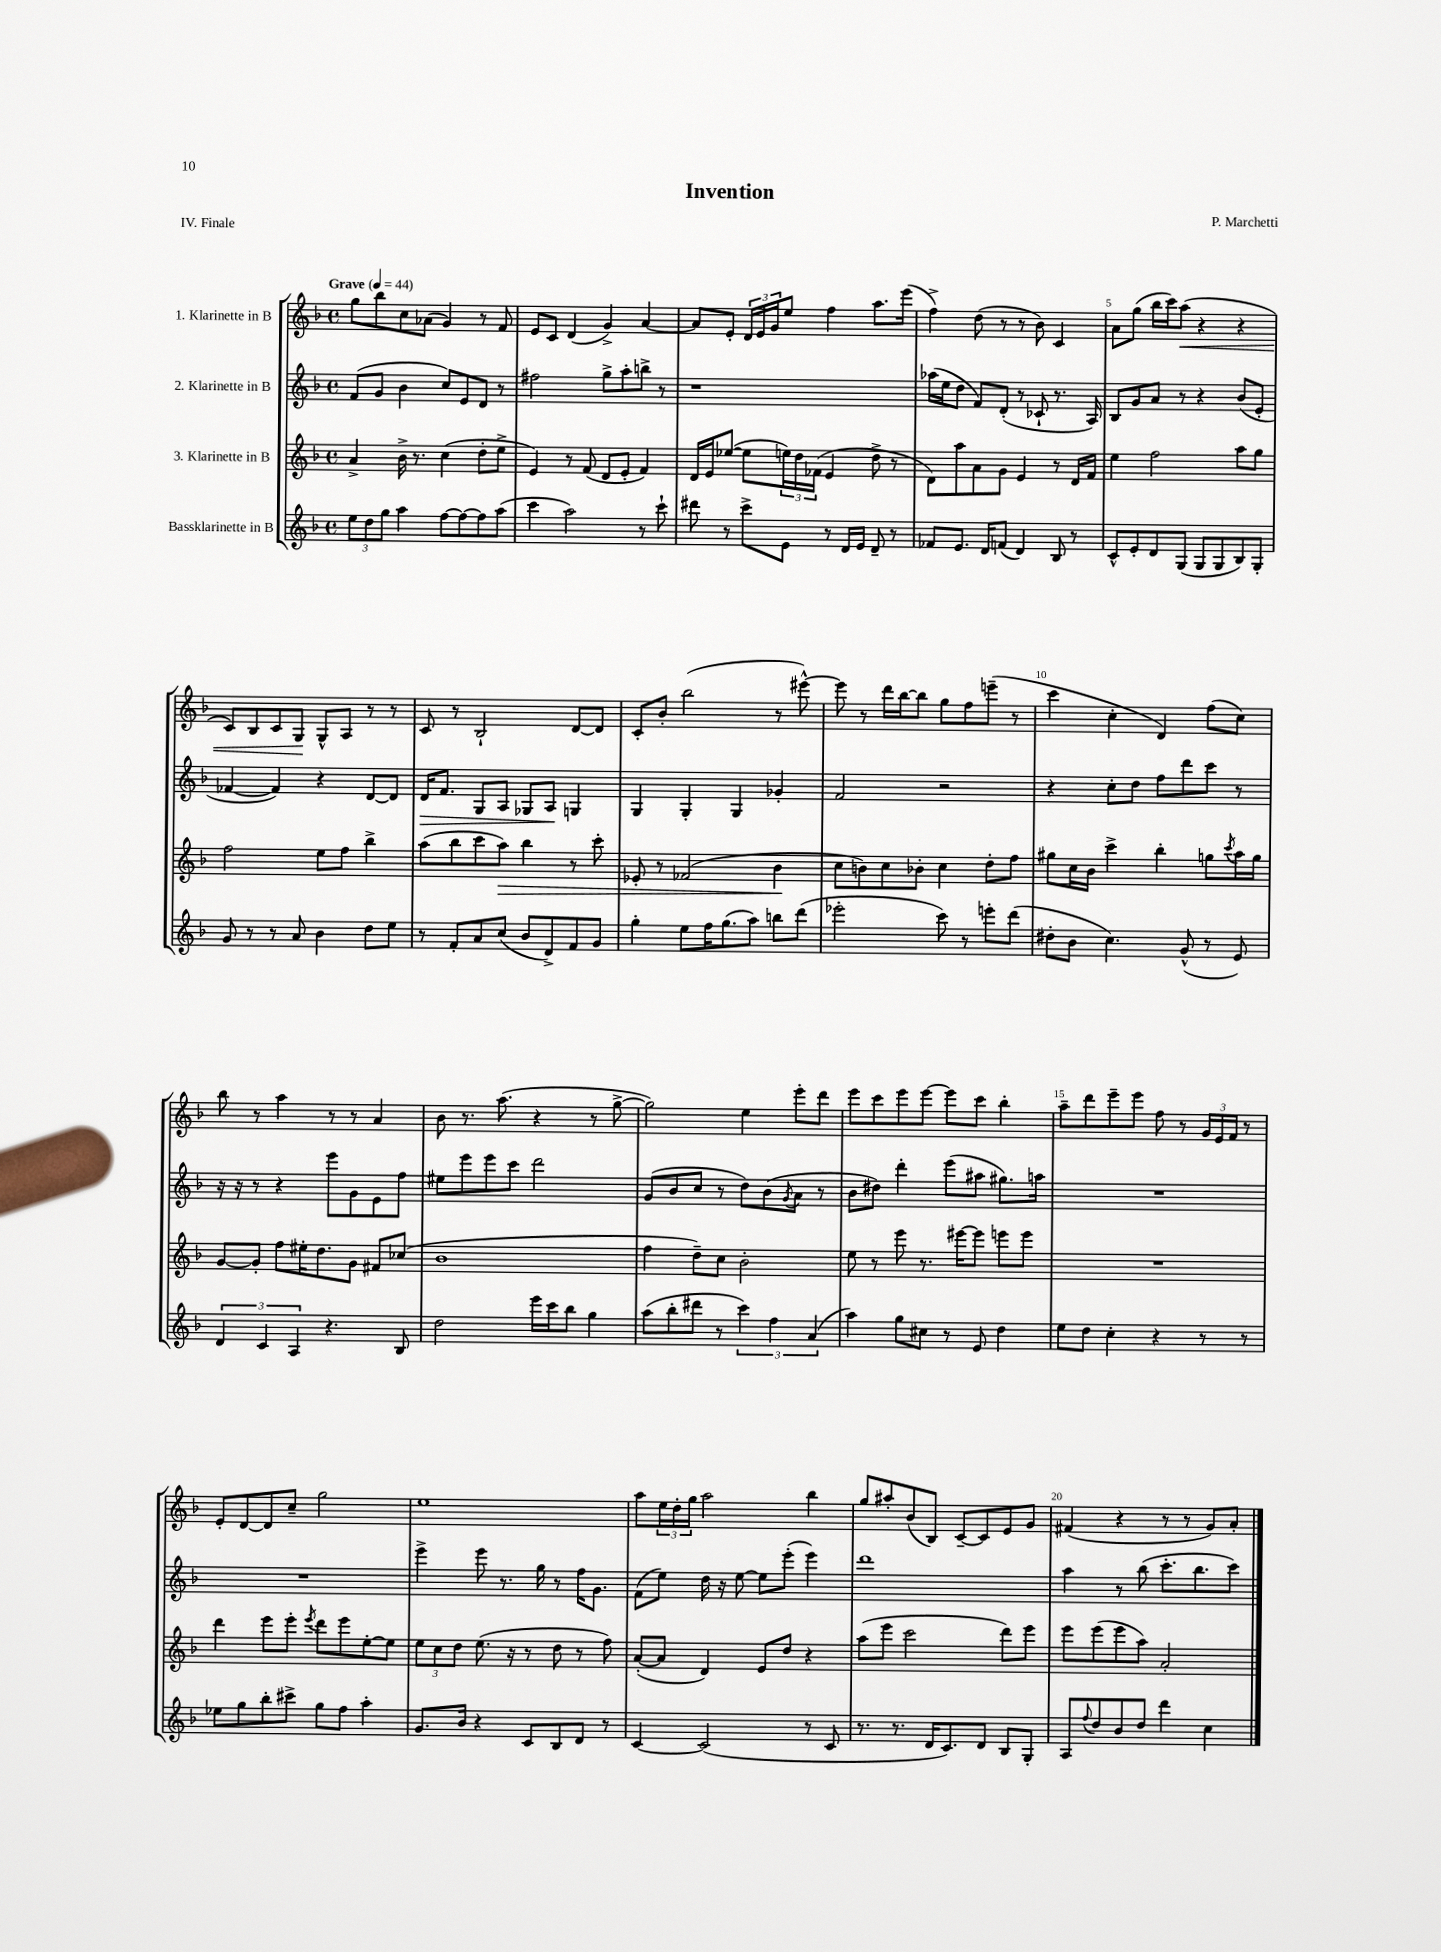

**kern	**kern	**kern	**kern
*staff4	*staff3	*staff2	*staff1
*clefG2	*clefG2	*clefG2	*clefG2
*k[b-]	*k[b-]	*k[b-]	*k[b-]
*M4/4	*M4/4	*M4/4	*M4/4
*met(c)	*met(c)	*met(c)	*met(c)
*MM44	*MM44	*MM44	*MM44
12ee	4a^	(8f	8gg
12dd	.	.	.
.	.	8g	8bb-
12gg	.	.	.
4aa	16b-^	4b-	8cc
.	8.r	.	.
.	.	.	(8a-
[8ff	(4cc	8cc)	4g)
8ff_	.	8e	.
8ff]	8dd'	8d	8r
(8aa	8ee^	8r	8f
=	=	=	=
4ccc	4e)	2ff#	8e
.	.	.	8c
2aa)	8r	.	(4d
.	(8f	.	.
.	8d	8gg^	4g^)
.	8e'	8aa'	.
8r	4f)	8bb^	[4a
8ccc`	.	8r	.
=	=	=	=
8ddd#	16d	1r	8a]
.	16e	.	.
8r	([8ee-	.	8e'
8ccc^	8ee-]	.	24d
.	.	.	24e
.	.	.	24g
8e	24ee)	.	8ee
.	24dd	.	.
.	(24f-	.	.
8r	4e	.	4ff
16d	.	.	.
16e	.	.	.
8d~	8dd^	.	8.aa
8r	8r	.	.
.	.	.	(16eee
=	=	=	=
8f-	8d)	(16aa-	4ff^)
.	.	16ee	.
8.e	8aa	8dd	.
.	8a	8f)	(8dd
16d	.	.	.
(8f	8g	(8d'	8r
4d)	4e	8r	8r
.	.	8c-`	8b-)
8B-	8r	8.r	4c
8r	16d	.	.
.	16f	16A)	.
=	=	=	=
8c^^	4ee	8B-	8a
8e'	.	8g	(8gg
8d	2ff	8a	16bb-
.	.	.	16ccc)
(8G	.	8r	(8aa
8G	.	4r	4r
8G	.	.	.
8B-)	8aa	(8b-	4r
8G'	8gg	8e'	.
=	=	=	=
8g	2ff	[4f-	8c)
8r	.	.	8B-
8r	.	4f-])	8c
8a	.	.	8G
4b-	8ee	4r	8G^^
.	8ff	.	8A
8dd	4bb-^	[8d	8r
8ee	.	8d]	8r
=	=	=	=
8r	(8aa	16d	8c
.	.	8.f	.
8f'	8bb-	.	8r
8a	8ccc	8G	2B-`
(8cc	8aa)	8A	.
8b-	4bb-	8G-	.
8d^)	.	8A	.
8f	8r	4G	[8d
8g	8ccc'	.	8d]
=	=	=	=
4gg'	8e-'	4G	8c'
.	8r	.	8b-'
8ee	(2f-	4G'	(2bb-
16ff	.	.	.
(8.gg	.	.	.
.	.	4G	.
8aa)	.	.	.
8bb	4b-	4g-'	8r
(8ddd	.	.	[8eee#^^)
=	=	=	=
2eee-'	8cc	2f	8eee#]
.	8b)	.	8r
.	8cc	.	16ddd
.	.	.	[16bb-
.	8b-'	.	8bb-]
8ccc)	4cc	2r	8gg
8r	.	.	8ff
8eee'	8dd'	.	(8eee~
(8ddd	8ff	.	8r
=	=	=	=
8dd#'	8gg#	4r	4ccc
8b-	16cc	.	.
.	16b-	.	.
4.cc)	4ccc^	8cc'	4cc'
.	.	8dd	.
.	4bb-'	8ff	4d)
(8g^^	.	8ddd	.
8r	8gg	8ccc	(8ff
.	8qccc	.	.
8e)	16aa	8r	8cc)
.	16gg	.	.
=	=	=	=
6d	[8g	16r	8bb-
.	.	16r	.
.	8g']	8r	8r
6c	.	.	.
.	8ff	4r	4aa
6A	.	.	.
.	16ee#'	.	.
.	8.dd	.	.
4.r	.	8eee	8r
.	8g	8g	8r
.	8f#	8e	4a
8B-	(8cc-	8ff	.
=	=	=	=
2dd	1b-	8ee#	8b-
.	.	8eee	8.r
.	.	8eee	.
.	.	.	(8.aa
.	.	8ccc	.
16eee	.	2ddd	4r
16ccc	.	.	.
8bb-	.	.	.
4gg	.	.	8r
.	.	.	[8gg^
=	=	=	=
(8aa	4ff	(8g	2gg])
8bb-'	.	8b-	.
8ddd#	8dd~)	8cc	.
8r	8cc	8r	.
6ccc)	2b-'	8dd)	4ee
.	.	(8b-	.
6ff	.	.	.
.	.	8qg	.
.	.	8a	8eee'
(6a	.	.	.
.	.	8r	8ddd
=	=	=	=
4aa)	8ee	8b-	8eee
.	8r	8dd#)	8ccc
8gg	8eee	4ddd'	8eee
8cc#	8.r	.	[8eee
8r	.	(8eee	8eee]
.	[16eee#	.	.
8e	8eee#]	8aa#	8ccc
4dd	8eee	8.gg#)	4bb-'
.	8eee	.	.
.	.	16aa	.
=	=	=	=
8ee	1r	1r	8aa~
8dd	.	.	8ddd
4cc'	.	.	8eee~
.	.	.	8eee
4r	.	.	8ff
.	.	.	8r
8r	.	.	24g
.	.	.	24e
.	.	.	24f
8r	.	.	8r
=	=	=	=
8ee-	4ddd	1r	8e'
8gg	.	.	[8d
8bb-'	8eee	.	8d]
8ccc#^	8eee'	.	8cc~
.	8qeee	.	.
8gg	8ddd	.	2gg
8ff	8eee	.	.
4aa'	[8ee'	.	.
.	8ee]	.	.
=	=	=	=
8.g	12ee	4eee^	1ee
.	12cc	.	.
.	12dd	.	.
16b-	.	.	.
4r	(8.ee	8eee	.
.	.	8.r	.
.	16r	.	.
8c	8r	.	.
.	.	16gg	.
8B-	8dd	8r	.
8d	8r	16ff	.
.	.	8.g	.
8r	8ff)	.	.
=	=	=	=
[4c	([8a'	(8f	8aa
.	8a]	8ee)	24ee
.	.	.	24dd'
.	.	.	24gg
(2c]	4d)	16dd	2aa
.	.	16r	.
.	.	[8ee	.
.	8e	8ee]	.
.	8dd	(8eee'	.
8r	4r	4eee)	4bb-
8c	.	.	.
=	=	=	=
8.r	(8aa	1ddd	8gg
.	8eee	.	8aa#'
8.r	.	.	.
.	2ccc	.	(8b-
16d	.	.	8B-)
8.c)	.	.	.
.	.	.	[8c~
8d	.	.	8c]
8B-	8ddd)	.	8e
8G'	8eee	.	8g
=	=	=	=
8A	8eee	4aa	(4f#
8qqff	.	.	.
8dd	(8eee	.	.
8b-	8eee	8r	4r
8dd	8aa)	(8bb-	.
4ddd	2a'	8.ccc'	8r
.	.	.	8r
.	.	8.bb-	.
4cc	.	.	8g)
.	.	8ccc)	8a'
==	==	==	==
*-	*-	*-	*-
